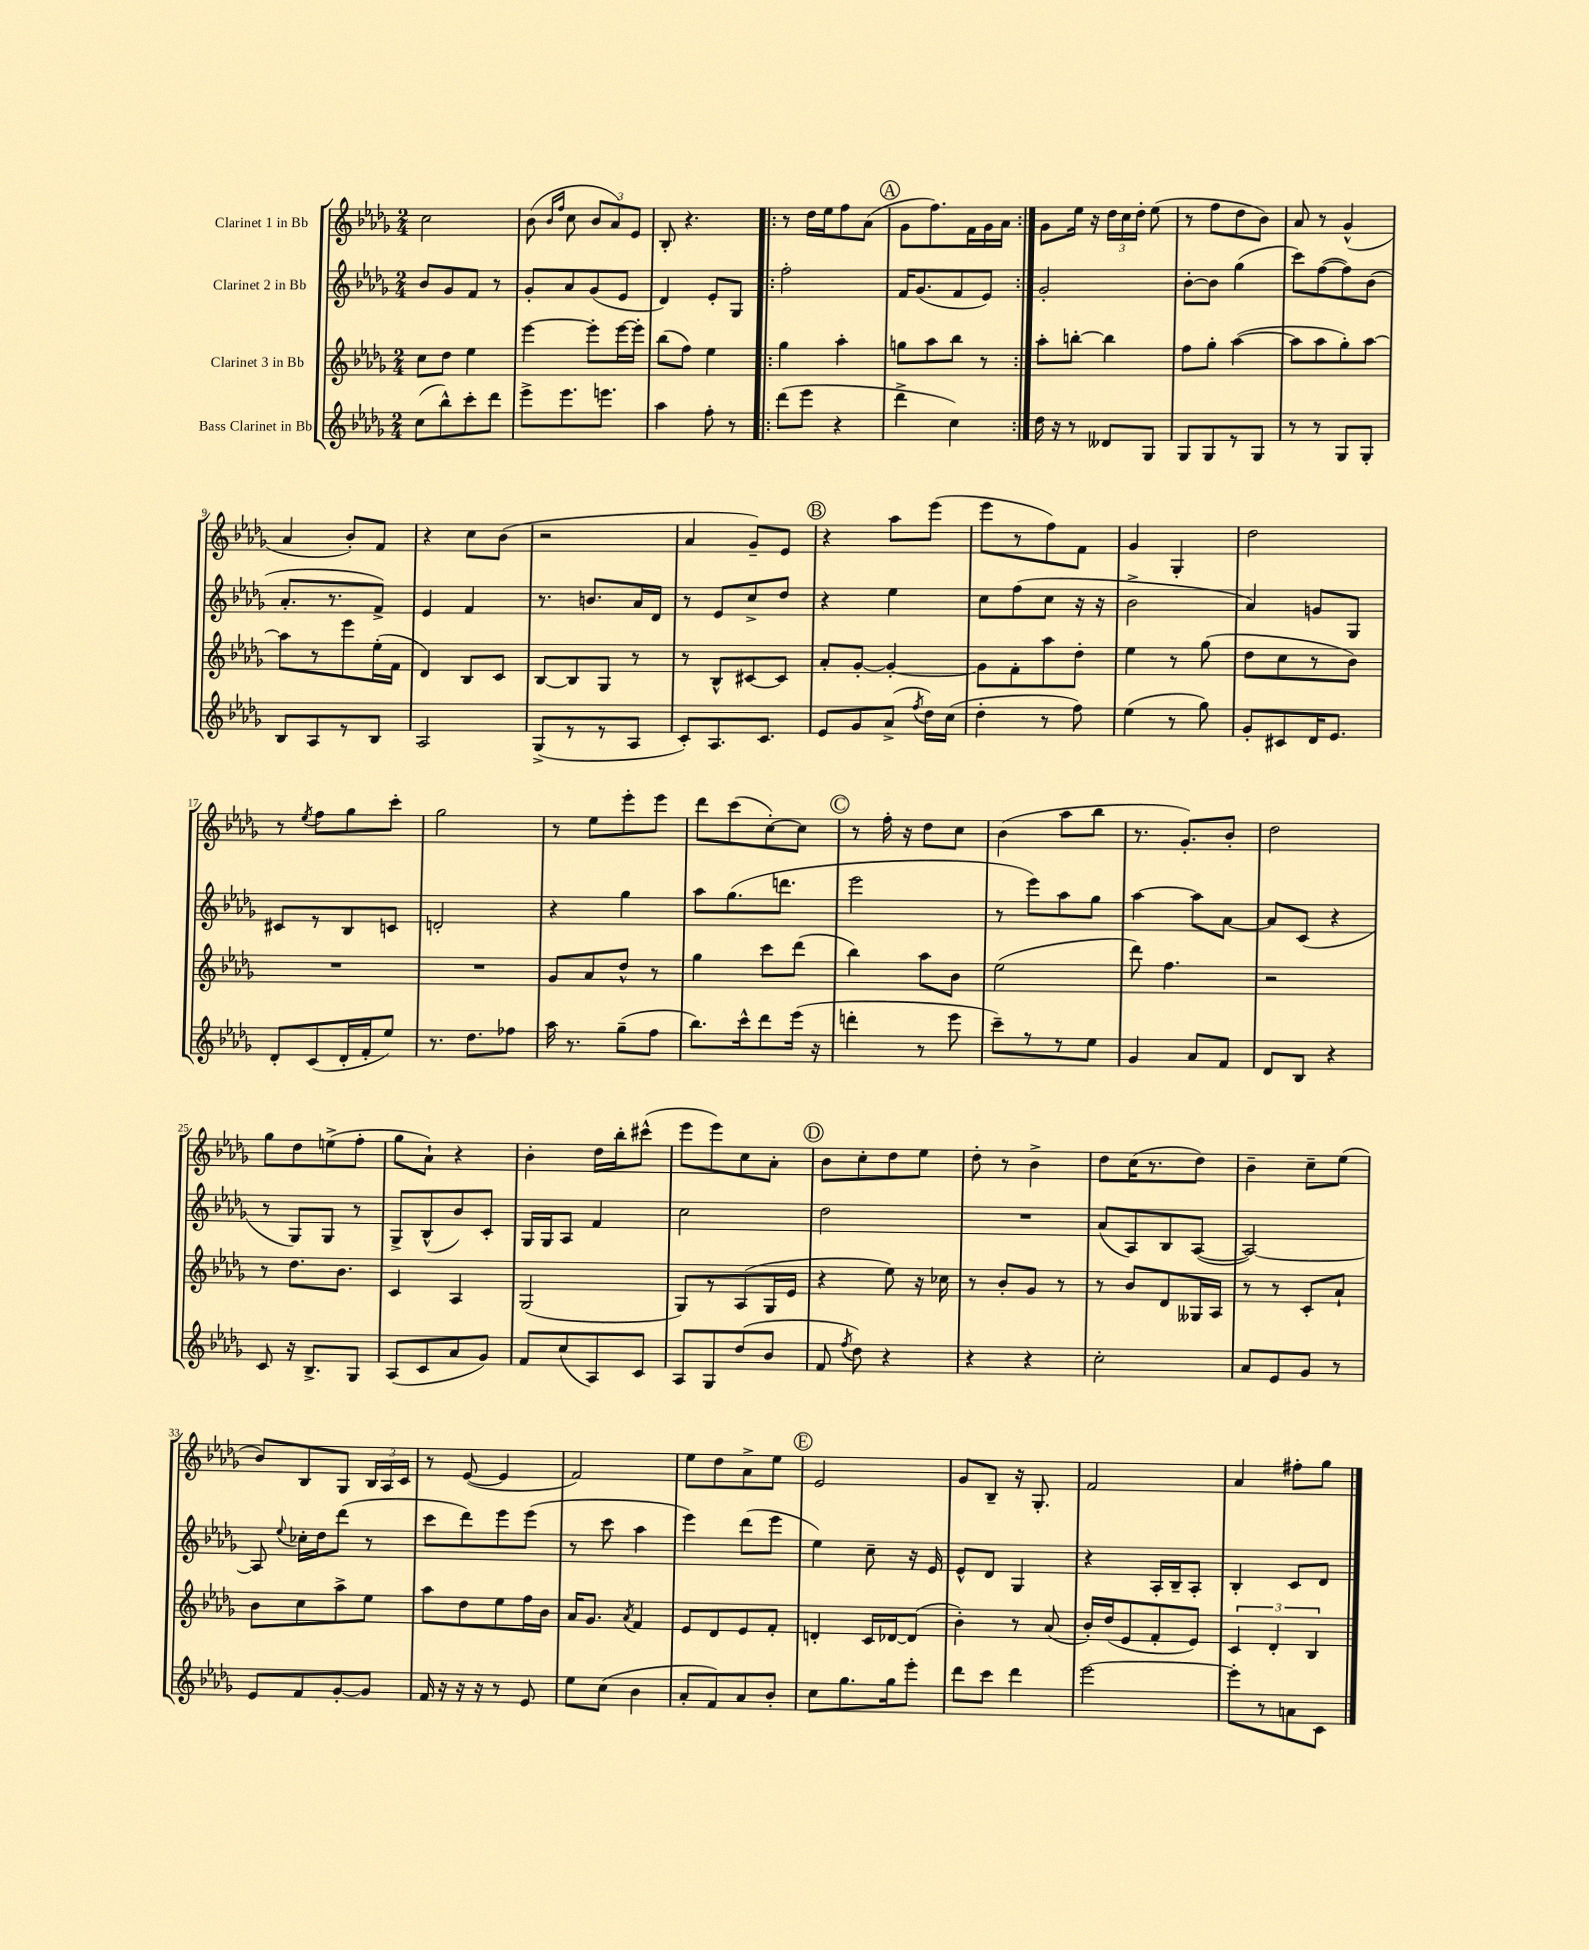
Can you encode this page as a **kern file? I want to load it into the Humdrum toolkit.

**kern	**kern	**kern	**kern
*staff4	*staff3	*staff2	*staff1
*clefG2	*clefG2	*clefG2	*clefG2
*k[b-e-a-d-g-]	*k[b-e-a-d-g-]	*k[b-e-a-d-g-]	*k[b-e-a-d-g-]
*M2/4	*M2/4	*M2/4	*M2/4
(8cc	8cc	8b-	2cc
8bb-^^)	8dd-	8g-	.
8ccc'	4ee-	8f	.
8ddd-	.	8r	.
=	=	=	=
8eee-^	[4eee-	8g-'	(8b-
.	.	.	16qqb-
.	.	.	16qqff
8.eee-	.	8a-	8cc
.	8eee-']	(8g-	12b-
8.eee	.	.	.
.	.	.	12a-)
.	[16eee-	8e-	.
.	.	.	12e-
.	16eee-']	.	.
=	=	=	=
4aa-	(8bb-	4d-)	8B-'
.	8ff)	.	4.r
8ff'	4ee-	8e-'	.
8r	.	8G-	.
=!|:	=!|:	=!|:	=!|:
(8ddd-	4gg-	2ff'	8r
8eee-	.	.	16dd-
.	.	.	16ee-
4r	4aa-'	.	8ff
.	.	.	(8a-
=	=	=	=
4ddd-^	8gg	16f	8g-
.	.	(8.g-	.
.	8aa-	.	8.ff)
4cc)	8bb-	8f	.
.	.	.	16f
.	8r	8e-)	16g-
.	.	.	16a-
=:|!	=:|!	=:|!	=:|!
16dd-	8aa-'	2g-'	8g-
16r	.	.	.
8r	[8bb'	.	16ee-
.	.	.	16r
8d--	4bb]	.	24dd-
.	.	.	24cc
.	.	.	24dd-'
8G-	.	.	(8ee-
=	=	=	=
8G-	8ff	[8b-'	8r
8G-	8gg-'	8b-]	8ff
8r	([4aa-	(4gg-	8dd-
8G-	.	.	8b-)
=	=	=	=
8r	8aa-]	8ccc)	8a-
8r	8aa-	([8ff	8r
8G-	8gg-')	8ff])	(4g-^^
8G-'	[8aa-	(8b-	.
=	=	=	=
8B-	8aa-]	8.a-'	4a-
8A-	8r	.	.
.	.	8.r	.
8r	8eee-	.	8b-')
8B-	(16ee-'	8f^)	8f
.	16f	.	.
=	=	=	=
2A-	4d-)	4e-	4r
.	8B-	4f	8cc
.	8c	.	(8b-
=	=	=	=
(8G-^	[8B-	8.r	2r
8r	8B-]	.	.
.	.	8.b	.
8r	8G-	.	.
8A-	8r	16a-	.
.	.	16d-	.
=	=	=	=
8c')	8r	8r	4a-
8.A-	8B-^^	8e-	.
.	[8c#	8cc^	8g-~)
8.c	.	.	.
.	8c#]	8dd-	8e-
=	=	=	=
8e-	8a-'	4r	4r
8g-	[8g-'	.	.
(8a-^	4g-'_	4ee-	8aa-
8qff	.	.	.
16dd-)	.	.	(8eee-
(16cc	.	.	.
=	=	=	=
4dd-'	8g-]	8cc	8eee-
.	8f'	(8ff	8r
8r	8aa-	8cc	8ff)
8ff)	8dd-'	16r	8f
.	.	16r	.
=	=	=	=
(4ee-	4ee-	2b-^	4g-
8r	8r	.	4G-'
8gg-)	(8gg-	.	.
=	=	=	=
8g-'	8dd-	4a-)	2dd-
8c#	8cc	.	.
16d-	8r	8g	.
8.e-	.	.	.
.	8b-)	8G-	.
=	=	=	=
8d-'	2r	8c#	8r
.	.	.	8qee-
(8c	.	8r	8ff
16d-'	.	8B-	8gg-
16f'	.	.	.
8ee-)	.	8c	8ccc'
=	=	=	=
8.r	2r	2d'	2gg-
8.dd-	.	.	.
8ff-	.	.	.
=	=	=	=
16aa-	8g-	4r	8r
8.r	.	.	.
.	8a-	.	8ee-
(8gg-~	8dd-^^	4gg-	8eee-'
8ff	8r	.	8eee-
=	=	=	=
8.bb-)	4gg-	8aa-	8ddd-
.	.	(8.gg-	(8ccc
16ccc^^	.	.	.
8ddd-	8ccc	.	[8cc')
.	.	8.ddd	.
(16eee-	(8ddd-	.	8cc]
16r	.	.	.
=	=	=	=
4ddd'	4bb-)	2eee-	8r
.	.	.	16ff'
.	.	.	16r
8r	8aa-	.	8dd-
8eee-	8b-	.	8cc
=	=	=	=
8ccc~)	(2ee-	8r	(4b-
8r	.	8eee-)	.
8r	.	8aa-	8aa-
8ee-	.	8gg-	8bb-
=	=	=	=
4g-	8ddd-)	[4aa-	8.r
.	4.ff	.	.
.	.	.	8.g-')
8a-	.	8aa-]	.
8f	.	[8a-	8b-'
=	=	=	=
8d-	2r	8a-]	2dd-
8B-	.	(8c	.
4r	.	4r	.
=	=	=	=
8c	8r	8r	8gg-
16r	8.dd-	8G-)	8dd-
8.B-^	.	.	.
.	.	8G-	(8ee^
.	8.b-	.	.
8G-	.	8r	8ff'
=	=	=	=
(8A-	4c	8G-^	8gg-
8c	.	(8B-^^	8a-`)
8a-	4A-	8b-)	4r
8g-)	.	8c'	.
=	=	=	=
8f	(2G-	16G-	4b-'
.	.	16G-	.
(8cc	.	8A-	.
8A-)	.	4f	16dd-
.	.	.	16bb-'
8c	.	.	(8ccc#^^
=	=	=	=
8A-	8G-)	2cc	8eee-
8G-	8r	.	8eee-)
(8dd-	(8A-	.	8cc
8b-	16G-	.	8a-'
.	16e-	.	.
=	=	=	=
8f	4r	2dd-	8b-
8qff	.	.	.
8dd-)	.	.	8cc'
4r	8ee-)	.	8dd-
.	16r	.	8ee-
.	16cc-	.	.
=	=	=	=
4r	8r	2r	8dd-'
.	8b-'	.	8r
4r	8g-	.	4b-^
.	8r	.	.
=	=	=	=
2cc'	8r	(8a-	8dd-
.	8b-	8A-)	(16cc
.	.	.	8.r
.	8d-	8B-	.
.	16G--	([8A-	8dd-)
.	16A-	.	.
=	=	=	=
8a-	8r	2A-_)	4b-~
8e-	8r	.	.
8g-	8c'	.	8cc~
8r	8a-`	.	(8ee-
=	=	=	=
8e-	8b-	8A-]	8b-)
.	.	8qqee-	.
8f	8cc	16cc-'	8B-
.	.	16dd-	.
[8g-'	8aa-^	(8ddd-	8G-
8g-]	8ee-	8r	24B-
.	.	.	24A-
.	.	.	24c
=	=	=	=
16f	8aa-	8ccc	8r
16r	.	.	.
16r	8dd-	8ddd-)	([8e-
16r	.	.	.
8r	8ee-	8eee-	4e-]
8e-	16ff	(8eee-	.
.	16b-	.	.
=	=	=	=
8ee-	16a-	8r	2f)
.	8.g-	.	.
(8cc	.	8ccc	.
.	8qa-	.	.
4b-	4f	4aa-	.
=	=	=	=
8a-'	8e-	4eee-)	8ee-
8f)	8d-	.	8dd-
8a-	8e-	(8ddd-	8a-^
8b-'	8f'	8eee-	8ee-
=	=	=	=
8cc	4d'	4ee-)	2e-
8.gg-	.	.	.
.	16c	8cc~	.
16gg-	[16d-	.	.
8eee-'	(8d-]	16r	.
.	.	16e-	.
=	=	=	=
8ddd-	4b-')	8e-^^	8g-
8ccc	.	8d-	8B-~
4ddd-	8r	4G-	16r
.	.	.	8.G-'
.	(8a-	.	.
=	=	=	=
[2eee-	16b-')	4r	2f
.	(16dd-	.	.
.	8e-	.	.
.	8f'	16A-'	.
.	.	16B-~	.
.	8e-)	8A-'	.
=	=	=	=
8eee-']	6c	4B-'	4a-
8r	.	.	.
.	6d-'	.	.
8a	.	8c	8ff#'
.	6B-	.	.
8c	.	8d-	8gg-
==	==	==	==
*-	*-	*-	*-
